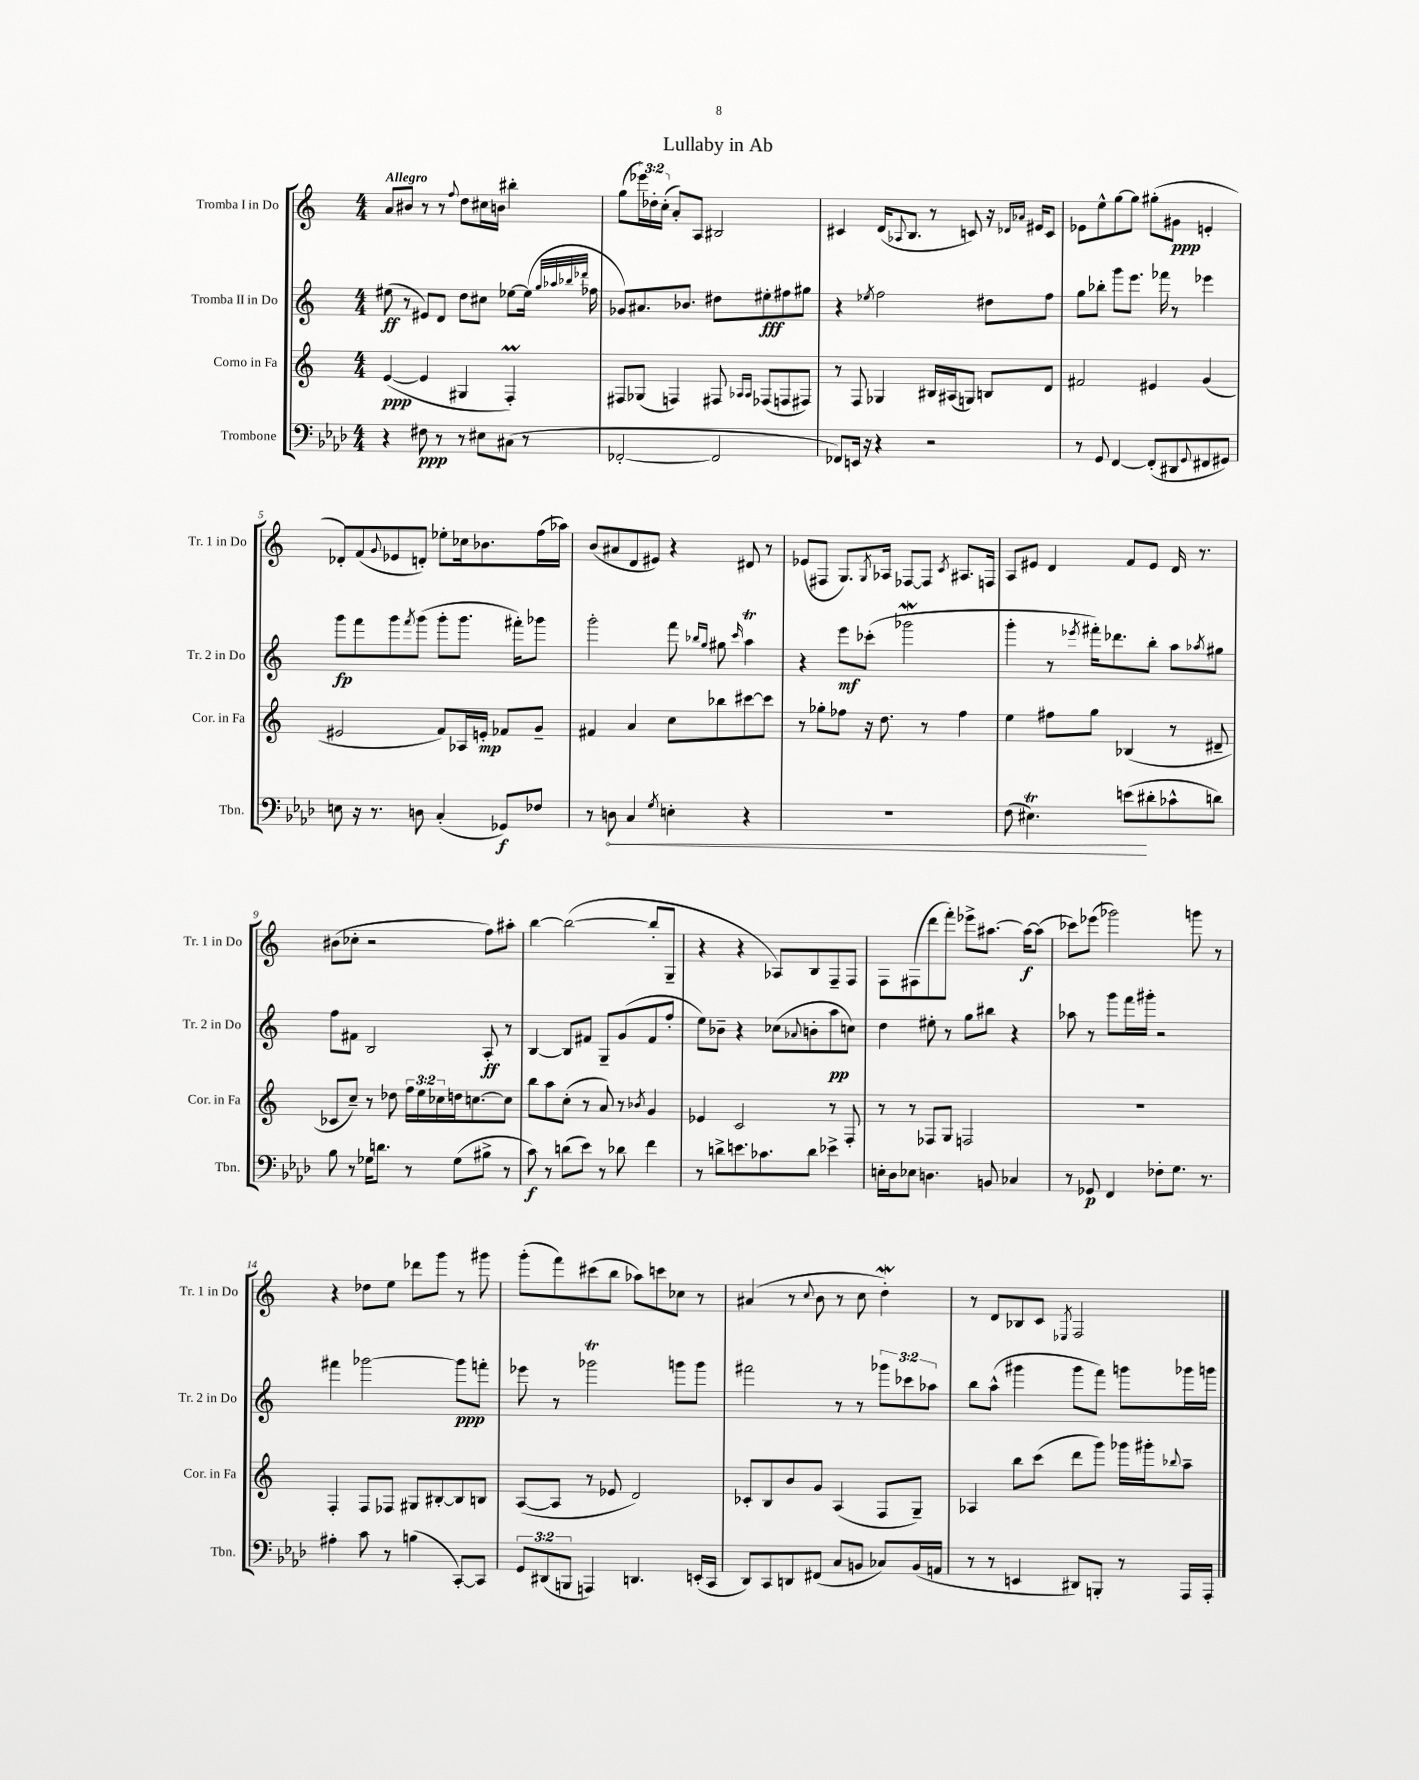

**kern	**kern	**kern	**kern
*staff4	*staff3	*staff2	*staff1
*clefF4	*clefG2	*clefG2	*clefG2
*k[b-e-a-d-]	*k[]	*k[]	*k[]
*M4/4	*M4/4	*M4/4	*M4/4
4r	([4e	(8ee#	8a
.	.	8r	8b#
8F#	4e]	8e#)	8r
8r	.	8d	8r
.	.	.	8qqff
8r	4G#	8dd	8dd
8E#	.	8cc#	16cc#
.	.	.	16b
(8C#	4F')	[8ee-	4bb#'
8r	.	(16ee-]	.
.	.	32qqgg	.
.	.	32qqaa-	.
.	.	32qqbb-	.
.	.	32qqddd-	.
.	.	16ff-	.
=	=	=	=
[2FF-'	8F#	8g-)	(8gg
.	(8G-	8.a#	24eee-)
.	.	.	24dd-'
.	.	.	(24cc'
.	4F)	.	8a')
.	.	8.b-	.
.	.	.	8A
2FF-]	8F#	8dd#	2B#
.	16qqA-	.	.
.	16qqA-	.	.
.	(8F-	8ee#'	.
.	8F	8ff#	.
.	8F#)	8gg#	.
=	=	=	=
8FF-)	8r	4r	4c#
16EE	8F	.	.
16r	.	.	.
.	.	8qee-	.
4r	4G-	2ff	(16d
.	.	.	8qqA-
.	.	.	8.B
2r	16B#	.	8r
.	(16A#	.	.
.	8G)	.	8c)
.	8B	8dd#	16r
.	.	.	16qqd-
.	.	.	16qqa-
.	.	.	16e#
.	8d	8ff	8c
=	=	=	=
8r	2f#	8gg	8e-
8GG	.	8bb-'	8ee^^
[4FF	.	8ggg	[8gg
.	.	8.eee	8gg]
(8FF']	4e#	.	(8gg#'
.	.	16fff-	.
8DD#	.	8r	8g#
8qqGG	.	.	.
8FF#	(4g	4eee-	4e'
8GG#)	.	.	.
=	=	=	=
8E	2e#	8ggg	8d-')
16r	.	8fff	(8f
8.r	.	.	.
.	.	.	8qqg
.	.	8ggg	8e-
.	.	8qfff	.
8D	.	(8ggg	8d')
(4C'	8f)	8ggg'	8ee-'
.	16A-	8.ggg	16cc-
.	16e'	.	8.b-
8GG-)	8f-	.	.
.	.	16fff#')	.
8F-	8g~	8ggg-	(16ff
.	.	.	16aa-)
=	=	=	=
8r	4f#	2ggg'	(8b
8D	.	.	8a#
4C	4a	.	8d
.	.	.	8e#)
8qG	.	.	.
4E'	8cc	8fff	4r
.	.	16qqbb-	.
.	.	16qqgg	.
.	8bb-	8gg#	.
.	.	16qqccc	.
4r	[8ccc#	4aa	8d#
.	8ccc#]	.	8r
=	=	=	=
1r	8r	4r	(8e-
.	8gg-'	.	8F#
.	8ff-	8eee	8.G)
.	16r	(8ccc-'	.
.	.	.	8qG
.	8.dd	.	16A-
.	.	2ggg-	[8F-
.	8r	.	8F-]
.	.	.	8qc
.	4ff-	.	8.A#
.	.	.	16F
=	=	=	=
(8F	4ee	4ggg'	8A
4.E#)	.	.	8e#
.	8ff#	8r	4d
.	.	8qeee-	.
.	8gg	16fff#')	.
.	.	8.ddd-	.
(8e	(4B-	.	8f
8d#'	.	8bb'	8e#
8c-^^	8r	8aa	16d
.	.	.	8.r
.	.	8qaa-	.
8d)	8d#~	8gg#	.
=	=	=	=
8B-	8c-	8ff	(8b#
8r	8cc~)	8f#	8cc-'
16G-	8r	2B	2r
8.d	.	.	.
.	8dd-	.	.
8r	24ff	.	.
.	24ee	.	.
.	24cc-	.	.
(8G-	16dd	.	.
.	[8.cc	.	.
8B#^	.	8A'	8ff)
8r	8cc]	8r	8aa#'
=	=	=	=
8c)	8bb	[4B	[4bb
8r	8aa	.	.
(8d	(8cc'	8B]	(2bb_
8e-)	8r	8f#	.
8r	8a)	8G~	.
8d-	8r	(8g	.
.	8qb-	.	.
4f	4g	8f#	8bb']
.	.	8ff'	8G~
=	=	=	=
8r	4e-	8ee)	4r
8d^	.	8b-~	.
8.e	2c	4r	4r
8.c-	.	.	.
.	.	(8cc-	8A-)
.	.	8qqa-	.
8d	.	8b'	8B
4e-^	8r	8aa	8F~
.	8F'	8cc)	8F
=	=	=	=
16E'	8r	4dd	8F
16D-	.	.	.
8E-	8r	.	(8F#
4.D	8F-	8ee#'	8ddd
.	8G	8r	8fff')
.	2F	8gg	8eee-^
8BB	.	8bb#	[8.aa#
4C-	.	4r	.
.	.	.	16aa#_
.	.	.	(8aa#]
=	=	=	=
8r	1r	8aa-	8ccc-)
8GG-	.	8r	(8eee-
4FF	.	8ggg	2ggg-)
.	.	16fff	.
.	.	16ggg#'	.
8F-'	.	2r	.
8.G	.	.	.
.	.	.	8ggg
8.r	.	.	.
.	.	.	8r
=	=	=	=
4A#'	4F'	4fff#	4r
8c	8F	[2ggg-	8dd-
8r	8F-	.	8ee
(4B	8G#	.	8ddd-
.	[8B#'	.	8ggg
[8CC')	8B#]	8ggg-]	8r
8CC]	8B	8fff'	8ggg#
=	=	=	=
12GG	([8A	8eee-	(8ggg'
(12DD#	.	.	.
.	8A]	8r	8fff)
12BBB	.	.	.
4AAA)	8r	2ggg-	(8ccc#
.	8e-	.	8bb
4.DD	2d)	.	8aa-)
.	.	.	8ccc
.	.	8ggg	8cc-
(16EE'	.	8ggg	8r
16CC	.	.	.
=	=	=	=
8DD-)	8c-'	2fff#	(4a#
8CC	8B	.	.
8DD	8b	.	8r
.	.	.	8qqcc
(8FF#	8g	.	8b
8C	(4A	8r	8r
8BB	.	8r	8cc
8C-)	8F	12ggg-	4dd')
.	.	12ccc-	.
(16BB	8G~)	.	.
.	.	12aa-	.
16AA	.	.	.
=	=	=	=
8r	4A-	8bb	8r
8r	.	(8aa^^	8d
4EE	8bb	4ggg#	8B-
.	(8ccc	.	8c
.	.	.	8qE-
8DD#)	8ddd	8ggg#	2F
8BBB'	8ggg)	8fff)	.
8r	16ggg-	8ggg	.
.	16ggg#'	.	.
.	8qqbb-	.	.
16AAA-	8aa~	16ggg-	.
16AAA-'	.	16ggg	.
==	==	==	==
*-	*-	*-	*-
